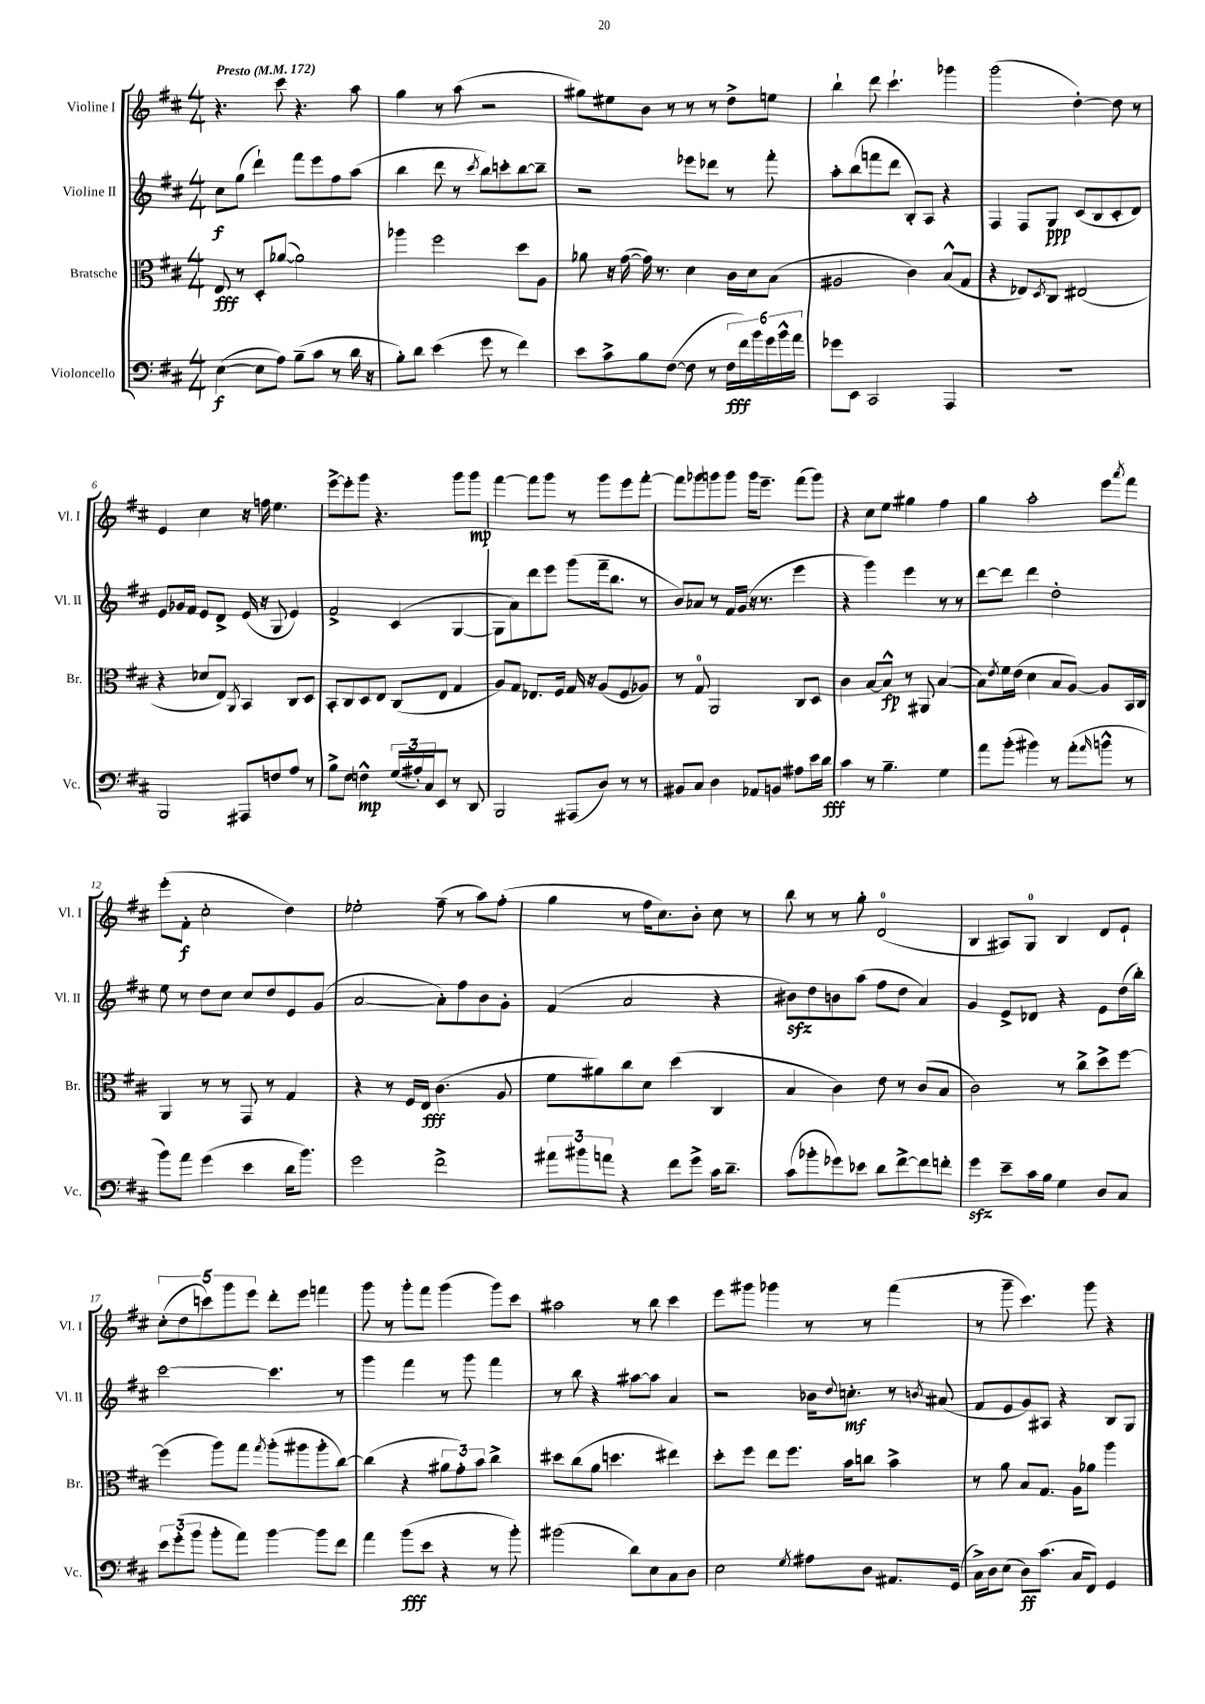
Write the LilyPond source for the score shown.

<<
\new StaffGroup <<
\new Staff = "s0" \with { instrumentName = "Violine I" shortInstrumentName = "Vl. I" } {
    \clef treble \key d \major \numericTimeSignature \time 4/4 \tempo "Presto" 4 = 172
    r4. cis'''8 r4. a''8 |
    g''4 r8 a''8( r2 |
    gis''8) eis''8 b'8 r8 r8 r8 d''8-> e''8 |
    b''4-! d'''8 cis'''4.-! ges'''4 |
    g'''2( d''4~-.) d''8 r8 |
    e'4 cis''4 r16 f''16 e''4. |
    e'''8~-> e'''8-. g'''8 r4. g'''8 g'''8\mp |
    fis'''4~ fis'''8 g'''8 r8 g'''8 e'''8 fis'''8~-. |
    fis'''8 ges'''8 g'''8 g'''8 g'''16 e'''8.-- fis'''8( g'''8) |
    r4 cis''8 e''8 gis''4 fis''4 |
    g''4 a''2-. e'''8 \acciaccatura { a'''8 } fis'''8 |
    e'''8-.( fis'8-.\f cis''2-. d''4) |
    ees''2-. fis''8--( r8 a''8) fis''8-.( |
    g''4 r8 fis''16 cis''8.) b'8-. cis''8 r8 |
    b''8 r8 r8 g''8-. d'2-0( |
    b4 ais8) g8-0 b4 d'8 e'8-! |
    \tuplet 5/4 { cis''8-.( d''8 c'''8) g'''8 e'''8 } d'''8-. e'''8 f'''4 |
    g'''8 r8 g'''8-. fis'''8 g'''4( g'''8) cis'''8 |
    ais''2 r8 b''8 cis'''4 |
    e'''8 gis'''8 ges'''4 r8 r8 fis'''4( |
    r8 g'''8-- cis'''4.) g'''8 r4 \bar "|." |
}
\new Staff = "s1" \with { instrumentName = "Violine II" shortInstrumentName = "Vl. II" } {
    \clef treble \key d \major \numericTimeSignature \time 4/4
    cis''8\f g''8( d'''4-!) fis'''8 e'''8 fis''8 a''8( |
    b''4 d'''8 r8 \acciaccatura { cis'''8 } b''8) c'''8-. b''8~ b''8-- |
    r2 ees'''8 des'''8 r8 fis'''8-. |
    a''8-. b''8( f'''8 d'''8 b8-.) a8 r4 |
    fis4 fis8 g8\ppp cis'8( b8 cis'8-. d'8) |
    e'8 ges'16 fis'16 e'8 d'8-> e'16( r16 g8 e'4) |
    fis'2-> cis'4( g4~ |
    g8 a'8) d'''8 e'''8 g'''8( fis'''16-- b''8. r8 |
    b'8) aes'8 r8 fis'16 g'16( r16 r8. e'''4 |
    r4 g'''4) e'''4 r8 r8 |
    d'''8~ d'''8 d'''4 d''2-. |
    e''8 r8 d''8 cis''8 cis''8 d''8 e'8 g'8( |
    a'2~ a'8-.) fis''8 b'8 g'8-. |
    fis'4( a'2 r4 |
    bis'8\sfz) d''8 b'8 a''8( fis''8 d''8 a'4) |
    g'4 e'8-> des'8 r4 e'8 d''16( b''16-.) |
    cis'''2~ cis'''4. r8 |
    g'''4 fis'''4 r8 g'''8 fis'''4 |
    r8 b''8 r4 ais''8~ ais''8 a'4 |
    r2 bes'16 \appoggiatura { d''8 } c''8.-.\mf r8 \acciaccatura { b'8 } ais'8( |
    fis'8 e'8 g'8) ais8 r4 b8 g8 \bar "|." |
}
\new Staff = "s2" \with { instrumentName = "Bratsche" shortInstrumentName = "Br." } {
    \clef alto \key d \major \numericTimeSignature \time 4/4
    e8\fff r8 d8-. aes'8~( aes'2) |
    aes''4 fis''2 d''8 a8 |
    aes'8 r16 g'16~( g'16) r8. d'4 cis'16 d'16 b8( |
    ais2 cis'4) b8-^( g8 |
    r4 ees8) \acciaccatura { d8 } cis8 eis2( |
    r4 des'8 e8) \acciaccatura { a,8 } b,4 cis8 d8 |
    b,8-. cis8 d8 e8 cis8( e8 g4 |
    a8) g8 ees8. fis16 g16 r16 a8( fis8 aes8) |
    r8 g8-0 a,2 cis8 d8 |
    cis'4 b8~ b8-^\fp r8 ais,8 b4~( |
    b8) \acciaccatura { e'8 } fis'16 e'16( d'4 b8 a8~) a8 b,16 cis16 |
    a,4 r8 r8 g,8 r8 g4 |
    r4 r8 fis16 e16\fff cis'4.( a8 |
    fis'8 ais'8) cis''8 d'8 d''4( cis4 |
    b4 cis'4) e'8 r8 cis'8( b8 |
    cis'2) r8 cis''8-> d''8-> fis''8~ |
    fis''4( a''8) g''8 \acciaccatura { g''8 } a''8-.( ais''8 ais''8-. cis''8~) |
    cis''4( r4 \tuplet 3/2 { ais'8 g'8-.) b'8 } cis''4-> |
    dis''8 cis''8( a'8 d''4. eis''4) |
    d''8-. fis''8 e''8 fis''8. b'16 c''8 b'4-> |
    r8 a'8 b8 g8. a16 aes'8 a''4 \bar "|." |
}
\new Staff = "s3" \with { instrumentName = "Violoncello" shortInstrumentName = "Vc." } {
    \clef bass \key d \major \numericTimeSignature \time 4/4
    e4~\f( e8 a8) b8--( cis'8 r8 d'16 r16 |
    b8-.) d'8 e'4( g'8 r8 fis'4) |
    e'8 cis'8-> b8 fis8~( fis8 r8 \tuplet 6/4 { fis16\fff fis'16) b'16 g'16 b'16-^ a'16 } |
    ges'8 e,8 cis,2 a,,4 |
    R1 |
    b,,2 ais,,8 f8 a8 r8 |
    b8-> fis8 f4-^\mp \tuplet 3/2 { g16( ais16-.) cis16 } e,8 r8 d,8 |
    b,,2 ais,,8( d8) r8 r8 |
    bis,8 cis8 d4 aes,8 b,8 ais8 e'16 d'16\fff |
    cis'4 r8 b4.-- g4 |
    a'8 b'8-.( bis'4) r8 a'8-.( \grace { a'16 } b'8-^ r8 |
    b'8) a'8 g'4( e'4 d'16 b'8.) |
    g'2 fis'2-> |
    \tuplet 3/2 { ais'8 bis'8 a'8 } r4 fis'8 g'8-> cis'16 d'8.-- |
    cis'8( bes'8-. ges'8) ees'8 d'8 fis'8~-> fis'8 f'8-. |
    g'4\sfz e'8-- cis'16 b16 g4 d8 cis8 |
    \tuplet 3/2 { e'8 g'8-.( b'8 } b'8-. a'8) b'4~ b'8 fis'8 |
    a'4 b'8\fff( e'8 r4 r8 b'8-.) |
    bis'2( d'8) e8 cis8 d8 |
    e2 \acciaccatura { g8 } ais8 d8 ais,8. g,16( |
    cis16->) d16 e8( d8\ff) cis'8.( cis16 fis,8) g,4 \bar "|." |
}
>>
>>
